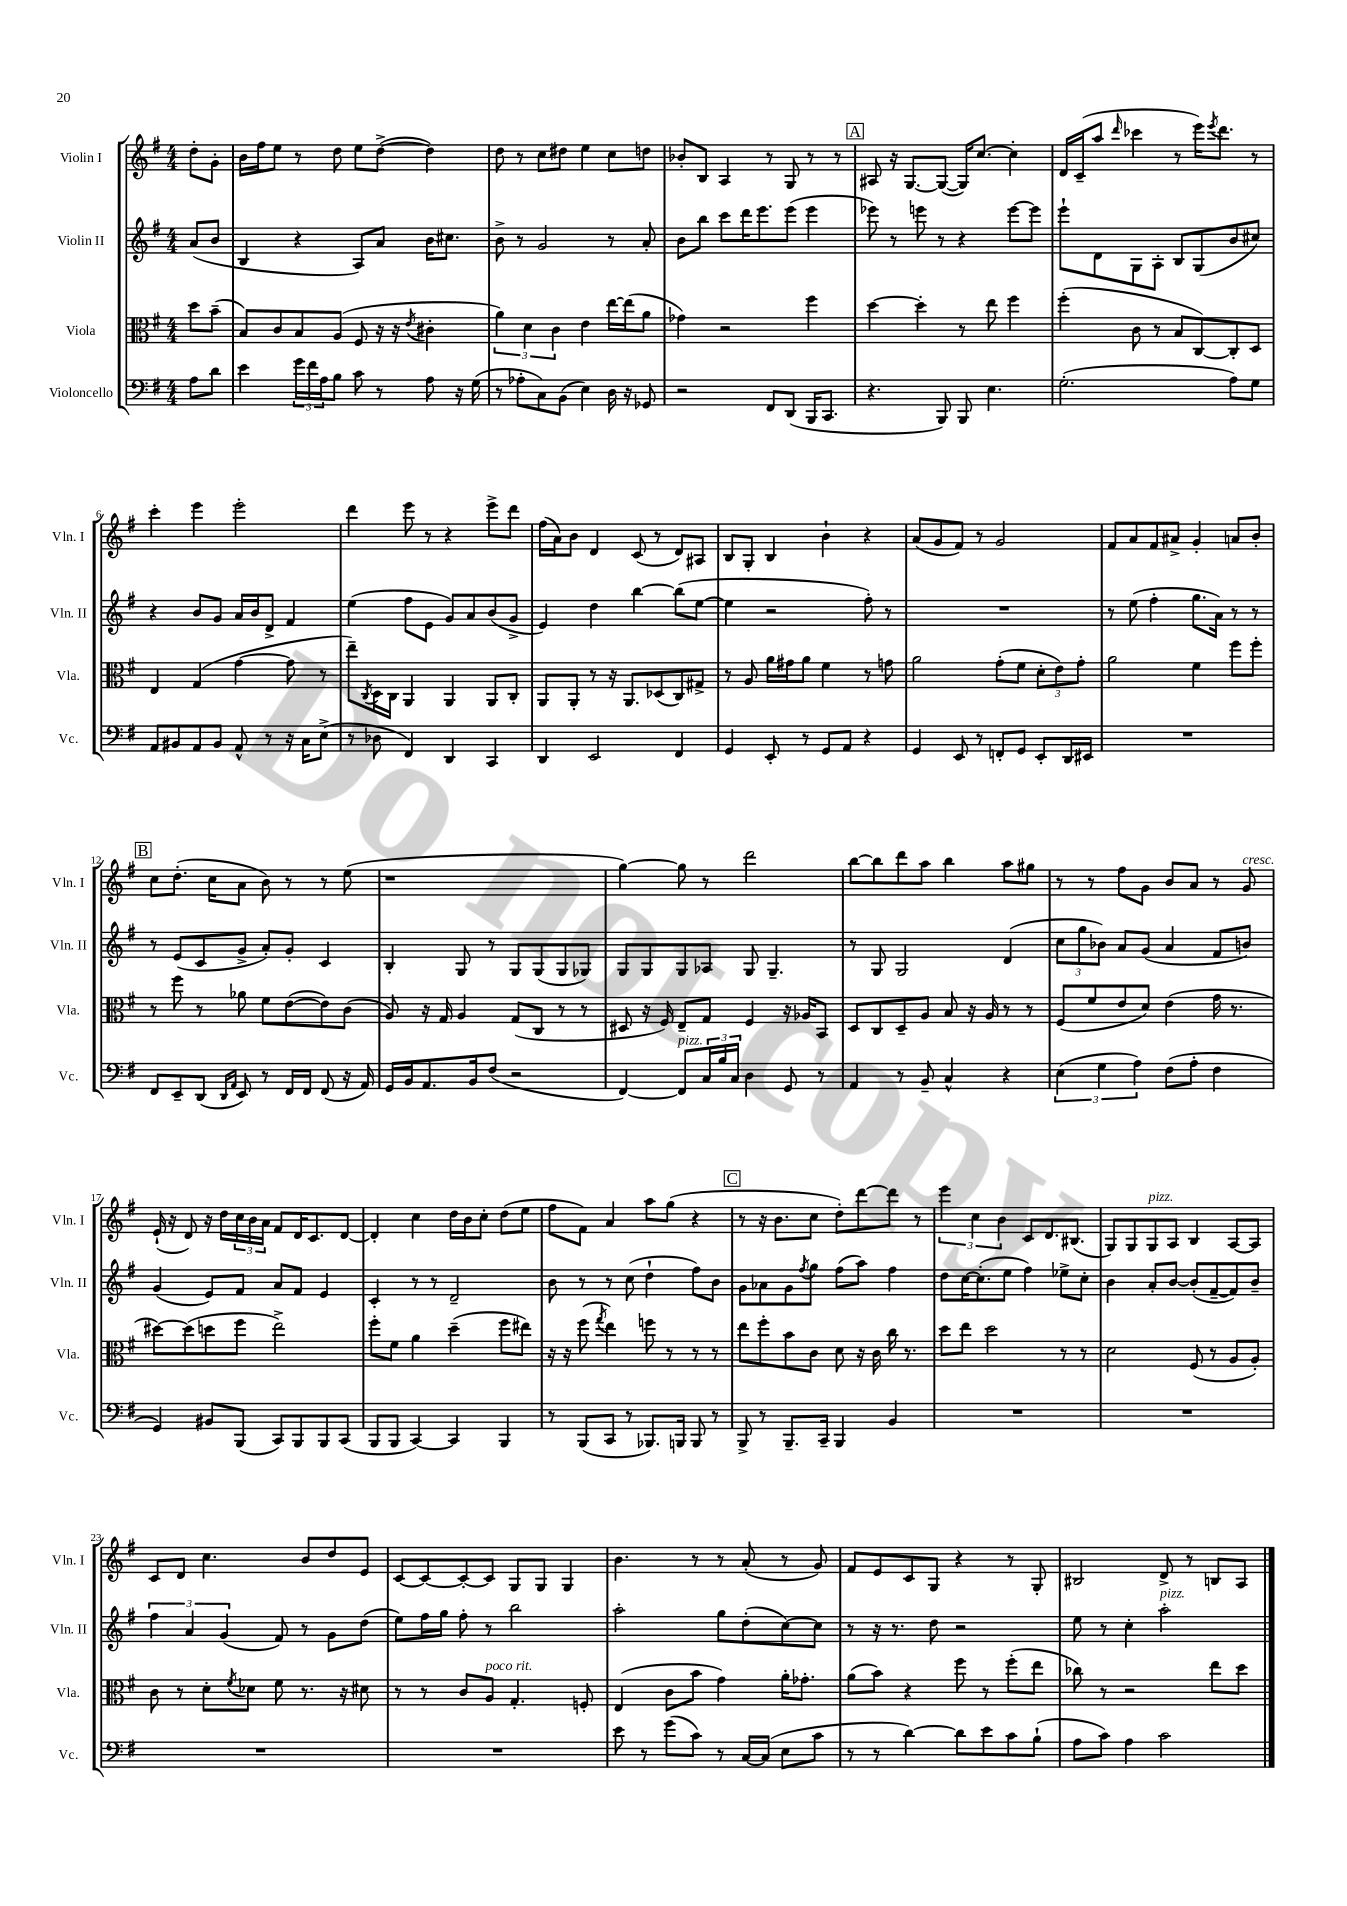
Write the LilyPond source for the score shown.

<<
\new StaffGroup <<
\new Staff = "s0" \with { instrumentName = "Violin I" shortInstrumentName = "Vln. I" } {
    \clef treble \key g \major \numericTimeSignature \time 4/4 \partial 4
    d''8-. g'8-. |
    b'16 fis''16 e''8 r8 d''8 e''8 d''8~->( d''4) |
    d''8 r8 c''8 dis''8 e''4 c''8 d''8 |
    bes'8-. b8 a4 r8 g8 r8 r8 |
    \mark \markup { \box "A" } ais8 r16 g8.~ g8~( g16) c''8.~ c''4-. |
    d'16 c'16--( a''8 \grace { d'''16 } ces'''4 r8 e'''16) \acciaccatura { e'''8 } d'''8. r8 |
    c'''4-. e'''4 e'''2-. |
    d'''4 e'''8 r8 r4 e'''8-> d'''8 |
    fis''16( a'16) b'8 d'4 c'8( r8 d'8) ais8 |
    b8 g8-. b4 b'4-! r4 |
    a'8( g'8 fis'8) r8 g'2 |
    fis'8 a'8 fis'8 ais'8-> g'4-. a'8 b'8-. |
    \mark \markup { \box "B" } c''8 d''8.-.( c''16 a'8 b'8) r8 r8 e''8( |
    r1 |
    g''4~) g''8 r8 d'''2 |
    b''8~ b''8 d'''8 a''8 b''4 a''8 gis''8 |
    r8 r8 fis''8 g'8 b'8 a'8 r8 g'8^\markup { \italic "cresc." } |
    e'16-!( r16 d'8) r16 d''16 \tuplet 3/2 { c''16 b'16 a'16 } fis'8 d'16 c'8. d'8~ |
    d'4-. c''4 d''16 b'16 c''8-. d''8( e''8 |
    fis''8 fis'8) a'4 a''8 g''8( r4 |
    \mark \markup { \box "C" } r8 r16 b'8. c''8 d''8-.) d'''8~ d'''8 r8 |
    \tuplet 3/2 { e'''4 c''4 b'4 } c'8 d'8. bis8.( |
    g8) g8 g8^\markup { \italic "pizz." } a8 b4 a8~ a8 |
    c'8 d'8 c''4. b'8 d''8 e'8 |
    c'8~ c'8~ c'8~-. c'8 g8 g8 g4 |
    b'4. r8 r8 a'8-.( r8 g'8) |
    fis'8 e'8 c'8 g8 r4 r8 g8-. |
    bis2 d'8-> r8 b8 a8 \bar "|." |
}
\new Staff = "s1" \with { instrumentName = "Violin II" shortInstrumentName = "Vln. II" } {
    \clef treble \key g \major \numericTimeSignature \time 4/4 \partial 4
    a'8( b'8 |
    b4 r4 a8) a'8 b'16 cis''8. |
    b'8-> r8 g'2 r8 a'8-. |
    b'8 b''8 c'''8 d'''16 e'''8. e'''8( e'''4 |
    \mark \markup { \box "A" } ees'''8) r8 e'''8 r8 r4 e'''8~ e'''8 |
    e'''8-! d'8 g8 a8-. b8 g8( b'8 cis''8) |
    r4 b'8 g'8 a'16 b'16 d'8-> fis'4 |
    e''4( fis''8 e'8 g'8) a'8 b'8( g'8-> |
    e'4) d''4 b''4~ b''8( e''8~ |
    e''4 r2 fis''8-.) r8 |
    R1 |
    r8 e''8( fis''4-. g''8. a'16) r8 r8 |
    \mark \markup { \box "B" } r8 e'8( c'8 g'8-> a'8-.) g'8-. c'4 |
    b4-. g8 r8 g8 g8( g8 ges8) |
    g8 g8 g8 aes8 g8 g4.-- |
    r8 g8 g2 d'4( |
    \tuplet 3/2 { c''8 g''8 bes'8) } a'8 g'8( a'4 fis'8 b'8) |
    g'4( e'8) fis'8 a'8 fis'8 e'4 |
    c'4-. r8 r8 d'2-- |
    b'8 r8 r8 c''8( d''4-! fis''8) b'8 |
    \mark \markup { \box "C" } g'8 aes'8 g'8 \acciaccatura { fis''8 } g''8 fis''8( a''8) fis''4 |
    d''8 c''16~ c''8.-.( e''8 fis''4) ees''8-> c''8-. |
    b'4 a'8-. b'8~ b'8-.( fis'8~-- fis'8) b'8-- |
    \tuplet 3/2 { fis''4 a'4 g'4( } fis'8) r8 g'8 d''8( |
    e''8) fis''16 g''16 fis''8-. r8 b''2 |
    a''2-. g''8 d''8-.( c''8~) c''8 |
    r8 r16 r8. d''8 r2 |
    e''8 r8 c''4-. a''2-.^\markup { \italic "pizz." } \bar "|." |
}
\new Staff = "s2" \with { instrumentName = "Viola" shortInstrumentName = "Vla." } {
    \clef alto \key g \major \numericTimeSignature \time 4/4 \partial 4
    d''8 b'8--( |
    b8) c'8 b8 a8( fis8 r16 r16 \acciaccatura { e'8 } cis'4-. |
    \tuplet 3/2 { a'4) d'4 c'4 } e'4 e''16~ e''16( a'8 |
    ges'4) r2 fis''4 |
    \mark \markup { \box "A" } d''4~ d''4-. r8 e''8 fis''4 |
    fis''4-.( c'8 r8 b8 c8~) c8-. d8 |
    e4 g4( g'4~ g'8 r8 |
    e''8--) \acciaccatura { c8 } d16 c16 a,4 a,4 a,8 c8-. |
    a,8 a,8-. r8 r16 a,8. des8( c8) gis8-> |
    r8 a8 a'16 gis'16 a'8 fis'4 r8 g'8 |
    a'2 g'8-.( fis'8 \tuplet 3/2 { d'8-. e'8) g'8-. } |
    a'2 fis'4 fis''8 fis''8-. |
    \mark \markup { \box "B" } r8 fis''8 r8 aes'8 fis'8 e'8~( e'8) c'8( |
    a8) r16 g16 a4 g8( c8 r8 r8 |
    dis8 r16 fis16) e8-- g8 fis4 r16 aes16 b,8 |
    d8 c8 d8-- a8 b8 r16 a16 r8 r8 |
    fis8( fis'8 e'8 d'8) e'4( g'16 r8. |
    dis''8~) dis''8( d''8 fis''8 e''2->) |
    fis''8-. fis'8 a'4 d''4--( fis''8 eis''8) |
    r16 r16 fis''8( \acciaccatura { g''8 } e''4) f''8 r8 r8 r8 |
    \mark \markup { \box "C" } e''8 fis''8-. b'8 c'8 d'8 r16 c'16 c''16 r8. |
    d''8 e''8 d''2 r8 r8 |
    d'2 fis8( r8 a8 a8-.) |
    c'8 r8 d'8-. \acciaccatura { fis'8 } des'8 fis'8 r8. r16 dis'8 |
    r8 r8 c'8 a8^\markup { \italic "poco rit." } g4.-. f8-. |
    e4( c'8 b'8 g'4) a'16-. ges'8.-. |
    a'8( b'8) r4 fis''8 r8 fis''8-.( e''8 |
    ces''8) r8 r2 e''8 d''8 \bar "|." |
}
\new Staff = "s3" \with { instrumentName = "Violoncello" shortInstrumentName = "Vc." } {
    \clef bass \key g \major \numericTimeSignature \time 4/4 \partial 4
    a8 d'8 |
    e'4 \tuplet 3/2 { g'16 fis'16 a16 } b8 c'8 r8 a8 r16 g16( |
    r8 aes8-. c8) b,8( e4) d16 r16 ges,8 |
    r2 fis,8 d,8( b,,16 c,8. |
    \mark \markup { \box "A" } r4. b,,8) b,,8 e4. |
    g2.-.( a8) g8 |
    a,8 bis,8 a,8 bis,8 a,8-^ r8 r16 c16 e8->( |
    r8 des8 fis,4) d,4 c,4 |
    d,4 e,2 fis,4 |
    g,4 e,8-. r8 g,8 a,8 r4 |
    g,4 e,8 r8 f,8-. g,8 e,8-. d,16 eis,16 |
    R1 |
    \mark \markup { \box "B" } fis,8 e,8-- d,8( \grace { d,16 a,16 } e,8) r8 fis,16 fis,16 fis,8( r16 a,16) |
    g,16 b,16 a,8. b,16 fis8( r2 |
    fis,4~) fis,8^\markup { \italic "pizz." } \tuplet 3/2 { c16 b16 c16 } d4 g,8 r8 |
    a,4 r8 b,8-- c4-^ r4 |
    \tuplet 3/2 { e4( g4 a4) } fis8( a8-. fis4 |
    g,4) bis,8 b,,8( c,8) b,,8 b,,8 c,8( |
    b,,8 b,,8 c,4~) c,4 b,,4 |
    r8 b,,8( c,8 r8 bes,,8.) b,,16 b,,8 r8 |
    \mark \markup { \box "C" } b,,8-> r8 b,,8.-- c,16-- b,,4 b,4 |
    R1 |
    R1 |
    R1 |
    R1 |
    e'8 r8 g'8( c'8) r8 c16~ c16( e8 c'8 |
    r8 r8 d'4~) d'8 e'8 c'8 b8-!( |
    a8 c'8) a4 c'2 \bar "|." |
}
>>
>>
